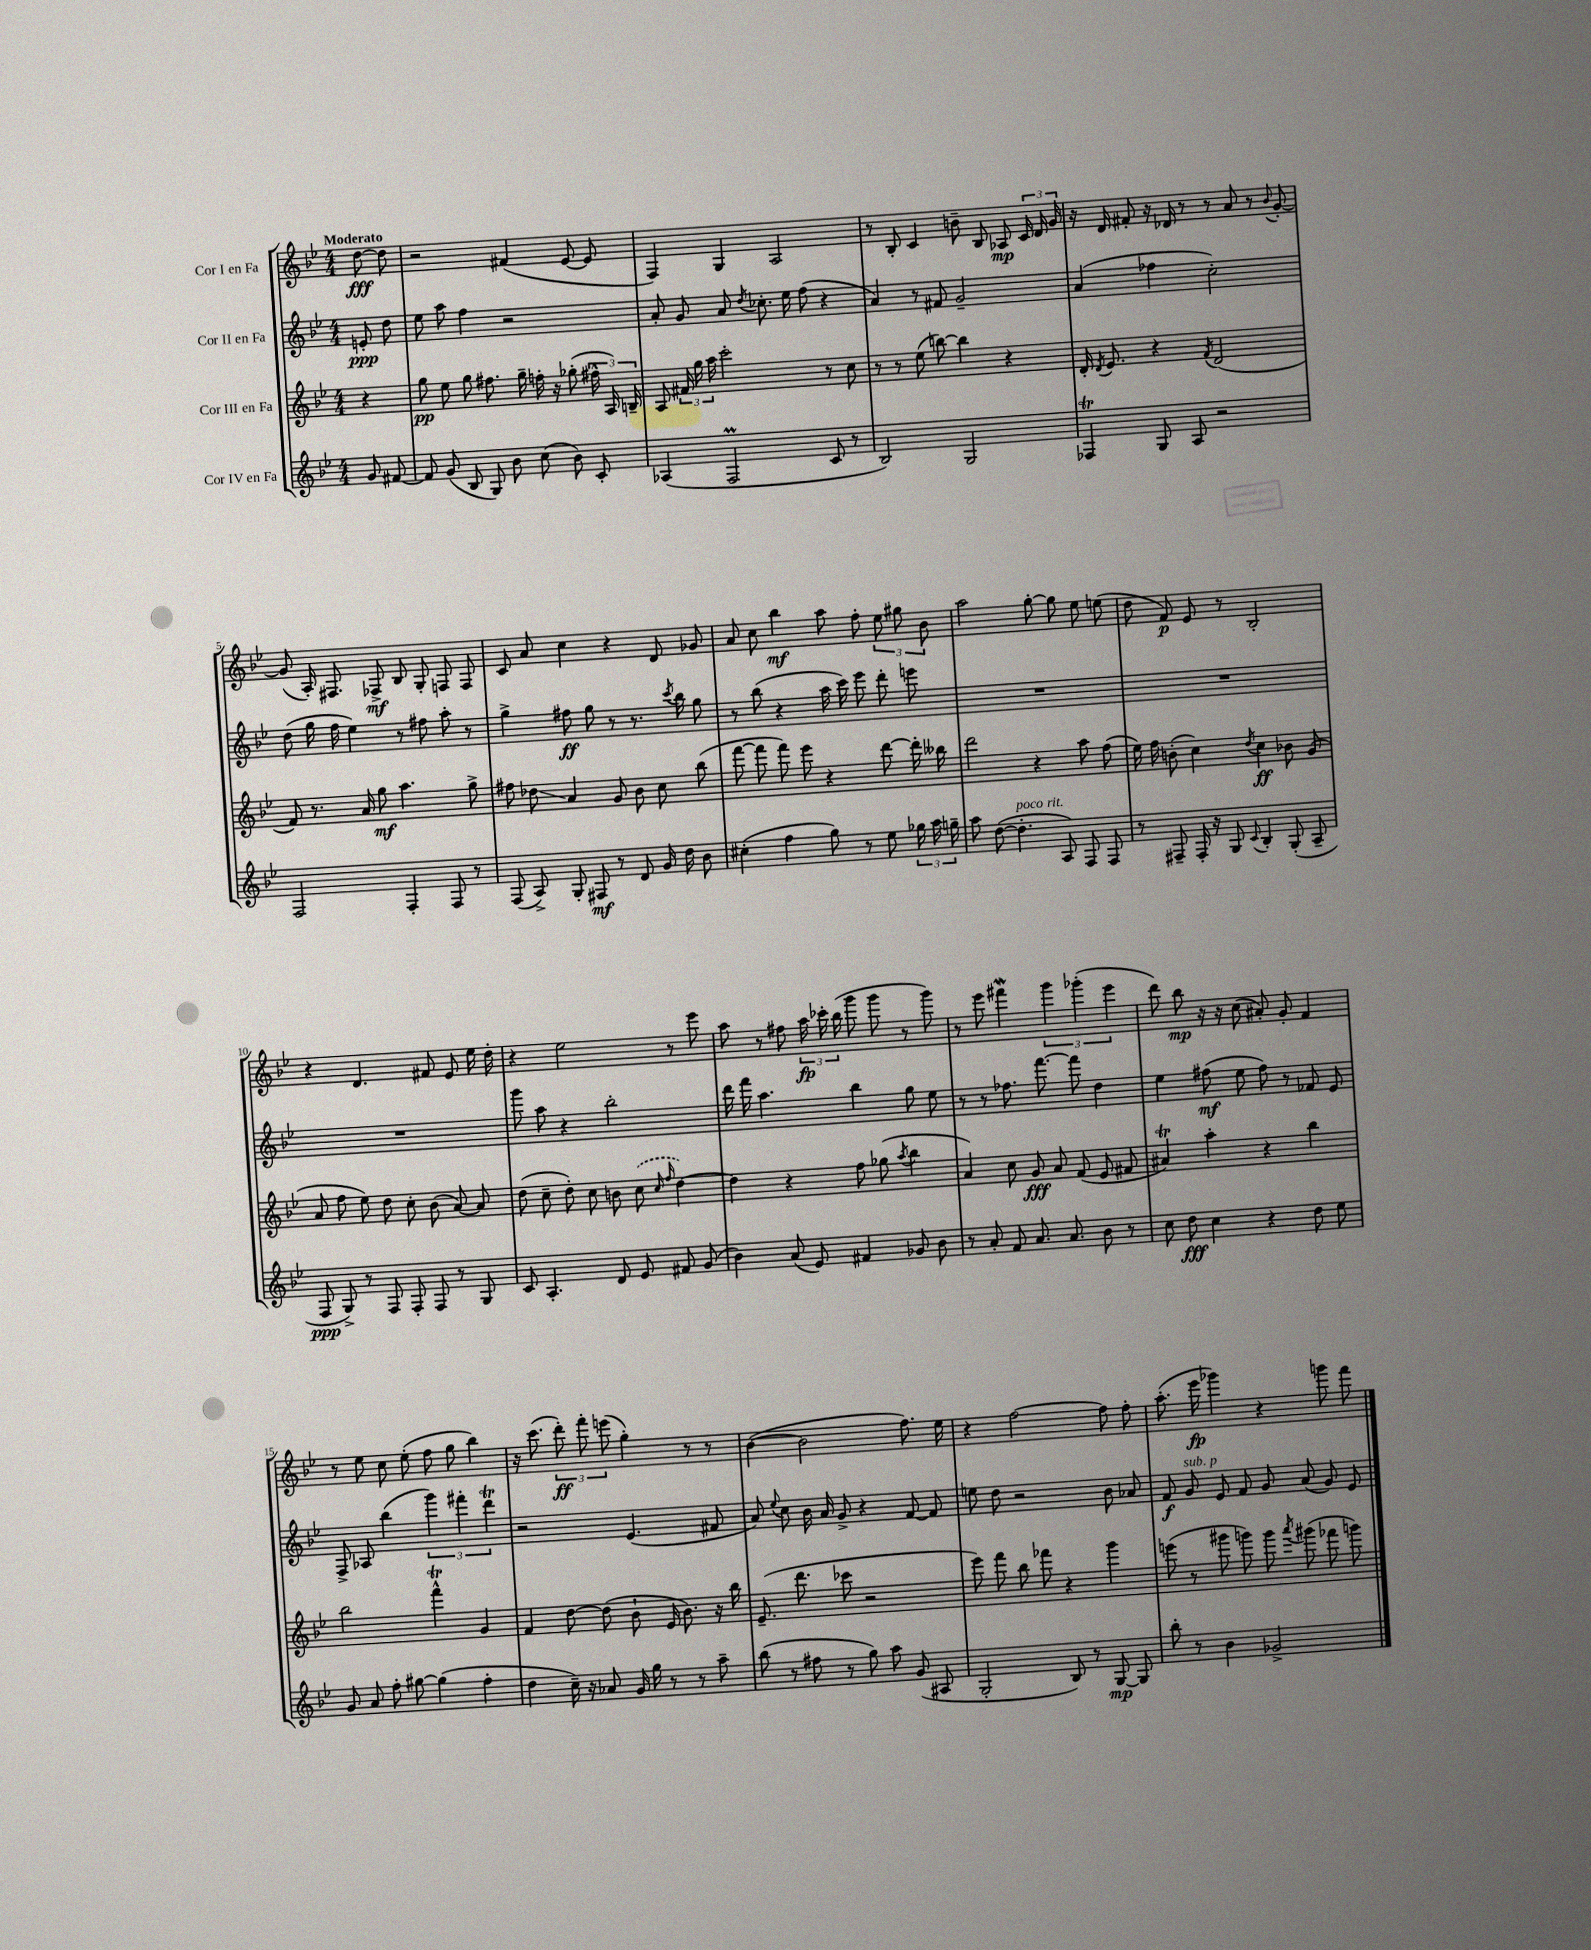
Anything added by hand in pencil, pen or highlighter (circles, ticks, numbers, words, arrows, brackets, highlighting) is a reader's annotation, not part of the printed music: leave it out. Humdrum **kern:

**kern	**kern	**kern	**kern
*staff4	*staff3	*staff2	*staff1
*clefG2	*clefG2	*clefG2	*clefG2
*k[b-e-]	*k[b-e-]	*k[b-e-]	*k[b-e-]
*M4/4	*M4/4	*M4/4	*M4/4
8g	4r	8e'	[8dd
[8f#	.	8dd	8dd]
=	=	=	=
8f#]	8gg	8ee-	2r
(8g	8ee-	8aa	.
8B-	8gg	4ff	.
8G)	8.ff#	.	.
8b-	.	2r	(4f#
.	16gg~	.	.
(8cc	16ff'	.	.
.	16r	.	.
8b-)	(8gg-'	.	[8e-
8c'	24ff#^^	.	8e-]
.	24A)	.	.
.	24B~	.	.
=	=	=	=
(4A-	8A	8a'	4F)
.	24f#	8g	.
.	24gg	.	.
.	24aa	.	.
2F	2ccc'	8a	4G
.	.	8qdd	.
.	.	8.cc-'	.
.	.	.	2A
.	.	16ee-	.
.	.	(8ff	.
8c	8r	4r	.
8r	8cc	.	.
=	=	=	=
2B-)	8r	4a)	8r
.	8r	.	8B-'
.	(8ee-	8r	4c
.	[8bb)	8f#	.
2G	4bb]	2g~	8b~
.	.	.	8B-
.	4r	.	8A-
.	.	.	24c
.	.	.	24d
.	.	.	24g
=	=	=	=
4F-	16d'	(4a	16r
.	8qd	.	.
.	8.e-	.	16d
.	.	.	8f#'
8G	4r	4ff-	16r
.	.	.	16d-
8A	.	.	8r
.	8qf	.	.
2r	(2d	2cc')	8r
.	.	.	8a
.	.	.	8r
.	.	.	8qqb-
.	.	.	[8g'
=	=	=	=
2F	8f)	(8dd	(8g]
.	8.r	16gg	16A')
.	.	16ff	8.F#
.	.	4ee-)	.
.	16a	.	.
.	8gg	.	8F-^
4F'	4.aa	8r	8B-
.	.	8ff#	8G'
8F	.	8aa'	8F
8r	8gg^	8r	8F
=	=	=	=
(8F	8ff#	4gg^	8c
8A^)	8dd-	.	8a
8G'	4a	8ff#	4cc
8F#	.	8gg	.
8r	8g	8r	4r
8d	8b-	8.r	.
16g	8cc	.	8d
.	.	8qccc	.
16dd	.	16bb-	.
8b-	(8bb-	8gg	8g-
=	=	=	=
(4cc#'	[8fff	8r	8a
.	8fff]	(8bb-	8cc
4ff	8fff)	4r	4bb-
.	8eee-	.	.
8gg)	4r	16aa	8aa
.	.	16ccc)	.
8r	.	8eee-	8ff'
8ee-	[8ddd	8ddd'	12ee-
.	.	.	12gg#
24gg-	16ddd']	8eee	.
24aa	.	.	12b-
.	16bb--	.	.
24gg~	.	.	.
=	=	=	=
8aa	2ddd	1r	2aa
([8dd	.	.	.
4.dd']	.	.	.
.	4r	.	[8gg'
8A)	.	.	8gg]
8F	8aa	.	8ee-
8F	(8ff	.	(8ee
=	=	=	=
8r	16ee-)	1r	8dd
.	16ff	.	.
8F#~	(8b'	.	8f)
16F#'	4cc)	.	8e-
16r	.	.	.
8G	.	.	8r
8qqc	8qdd	.	.
4B-'	4cc	.	2B-'
(8G'	8b-	.	.
8A~	(8g	.	.
=	=	=	=
8F	8a	1r	4r
8G^)	8ff	.	.
8r	8ee-)	.	4.d
8F	8dd	.	.
8F'	8cc'	.	.
8F	(8b-	.	8f#
8r	[8a)	.	8e-
8G	8a]	.	16ee-
.	.	.	16dd'
=	=	=	=
8c	(8dd	8ggg	4r
4.A'	8cc~	8aa	.
.	8dd')	4r	2ee-
.	8cc	.	.
8d	8b	2bb-'	.
8e-	(8cc	.	.
.	16qqcc	.	.
.	16qqff	.	.
8f#	[4dd)	.	8r
(8g	.	.	8eee-
=	=	=	=
4b-)	4dd]	16ddd	8aa
.	.	16fff	.
.	.	4.aa	8r
(8a	4r	.	8ff#
8e-)	.	.	24aa
.	.	.	24ccc-'
.	.	.	(24bb-
4f#	8ff	4bb-	8ggg
.	(8gg-	.	8ggg
.	8qaa	.	.
8g-	4bb-	8gg	8r
8b-	.	8ee-	8ggg)
=	=	=	=
8r	4a)	8r	8r
8a'	.	8r	8eee-
8f	8cc	8.ff-	4fff#
8.a	8g	.	.
.	.	[8.fff	.
.	8a	.	6ggg
8.a	.	.	.
.	(8f	8fff]	.
.	.	.	(6ggg-'
8b-	8e-	4dd	.
.	.	.	6eee-
8r	8f#	.	.
=	=	=	=
8cc	4a#)	4ee-	8ddd)
8dd	.	.	8bb-
4cc	4aa'	(8ff#	16r
.	.	.	16r
.	.	8ee-	(8cc
4r	4r	8ff#)	8a#')
.	.	8r	8g'
8dd	4bb-	8f-	4f
8ee-	.	8e-	.
=	=	=	=
8g	2bb-	8F^	8r
8a	.	8A-	8ee-
8ff'	.	(4bb-	8cc
[8gg#	.	.	(8ee-'
(4gg#]	4fff^^	6ggg)	8ff
.	.	.	8gg
.	.	6fff#'	.
4ff'	4g	.	4bb-)
.	.	6ddd	.
=	=	=	=
4dd	4f	2r	16r
.	.	.	(8.ccc
16cc~)	[8dd	.	12ddd')
16r	.	.	.
.	.	.	12fff'
8a-	(8dd]	.	.
.	.	.	(12eee
16g	8b-`	(4.e-	4gg')
16gg	.	.	.
8r	16e-	.	.
.	8.b-)	.	.
8r	.	.	8r
8aa~	16r	8f#	8r
.	16bb-	.	.
=	=	=	=
(8bb-	(8.e-~	8a)	([4b-
.	.	8qqee-	.
8r	.	8cc	.
.	8.ddd	.	.
8ff#	.	16b-	2b-]
.	.	16a	.
8r	8ccc-	8g^	.
8gg)	2r	4r	.
8aa	.	.	.
(8g	.	[8f	8.ff)
8A#	.	8f]	.
.	.	.	16ee-
=	=	=	=
2G'	8eee-)	8ee	4r
.	8fff	8dd	.
.	8bb-	2r	[2ff
.	8fff-	.	.
8B-)	4r	.	.
8r	.	.	.
[8G	4ggg	8b-	8ff]
8G]	.	8a-	8ff'
=	=	=	=
8bb-'	(8eee	8f	(8.aa'
8r	8r	8g	.
.	.	.	16eee-
4b-	8ggg#	8e-	4ggg-)
.	8ggg)	8f	.
2g-^	8ggg	8g	4r
.	8qaaa	.	.
.	(8ggg#	(8a	.
.	8fff-	8g)	8ggg
.	8ggg)	8e-	8fff
==	==	==	==
*-	*-	*-	*-
